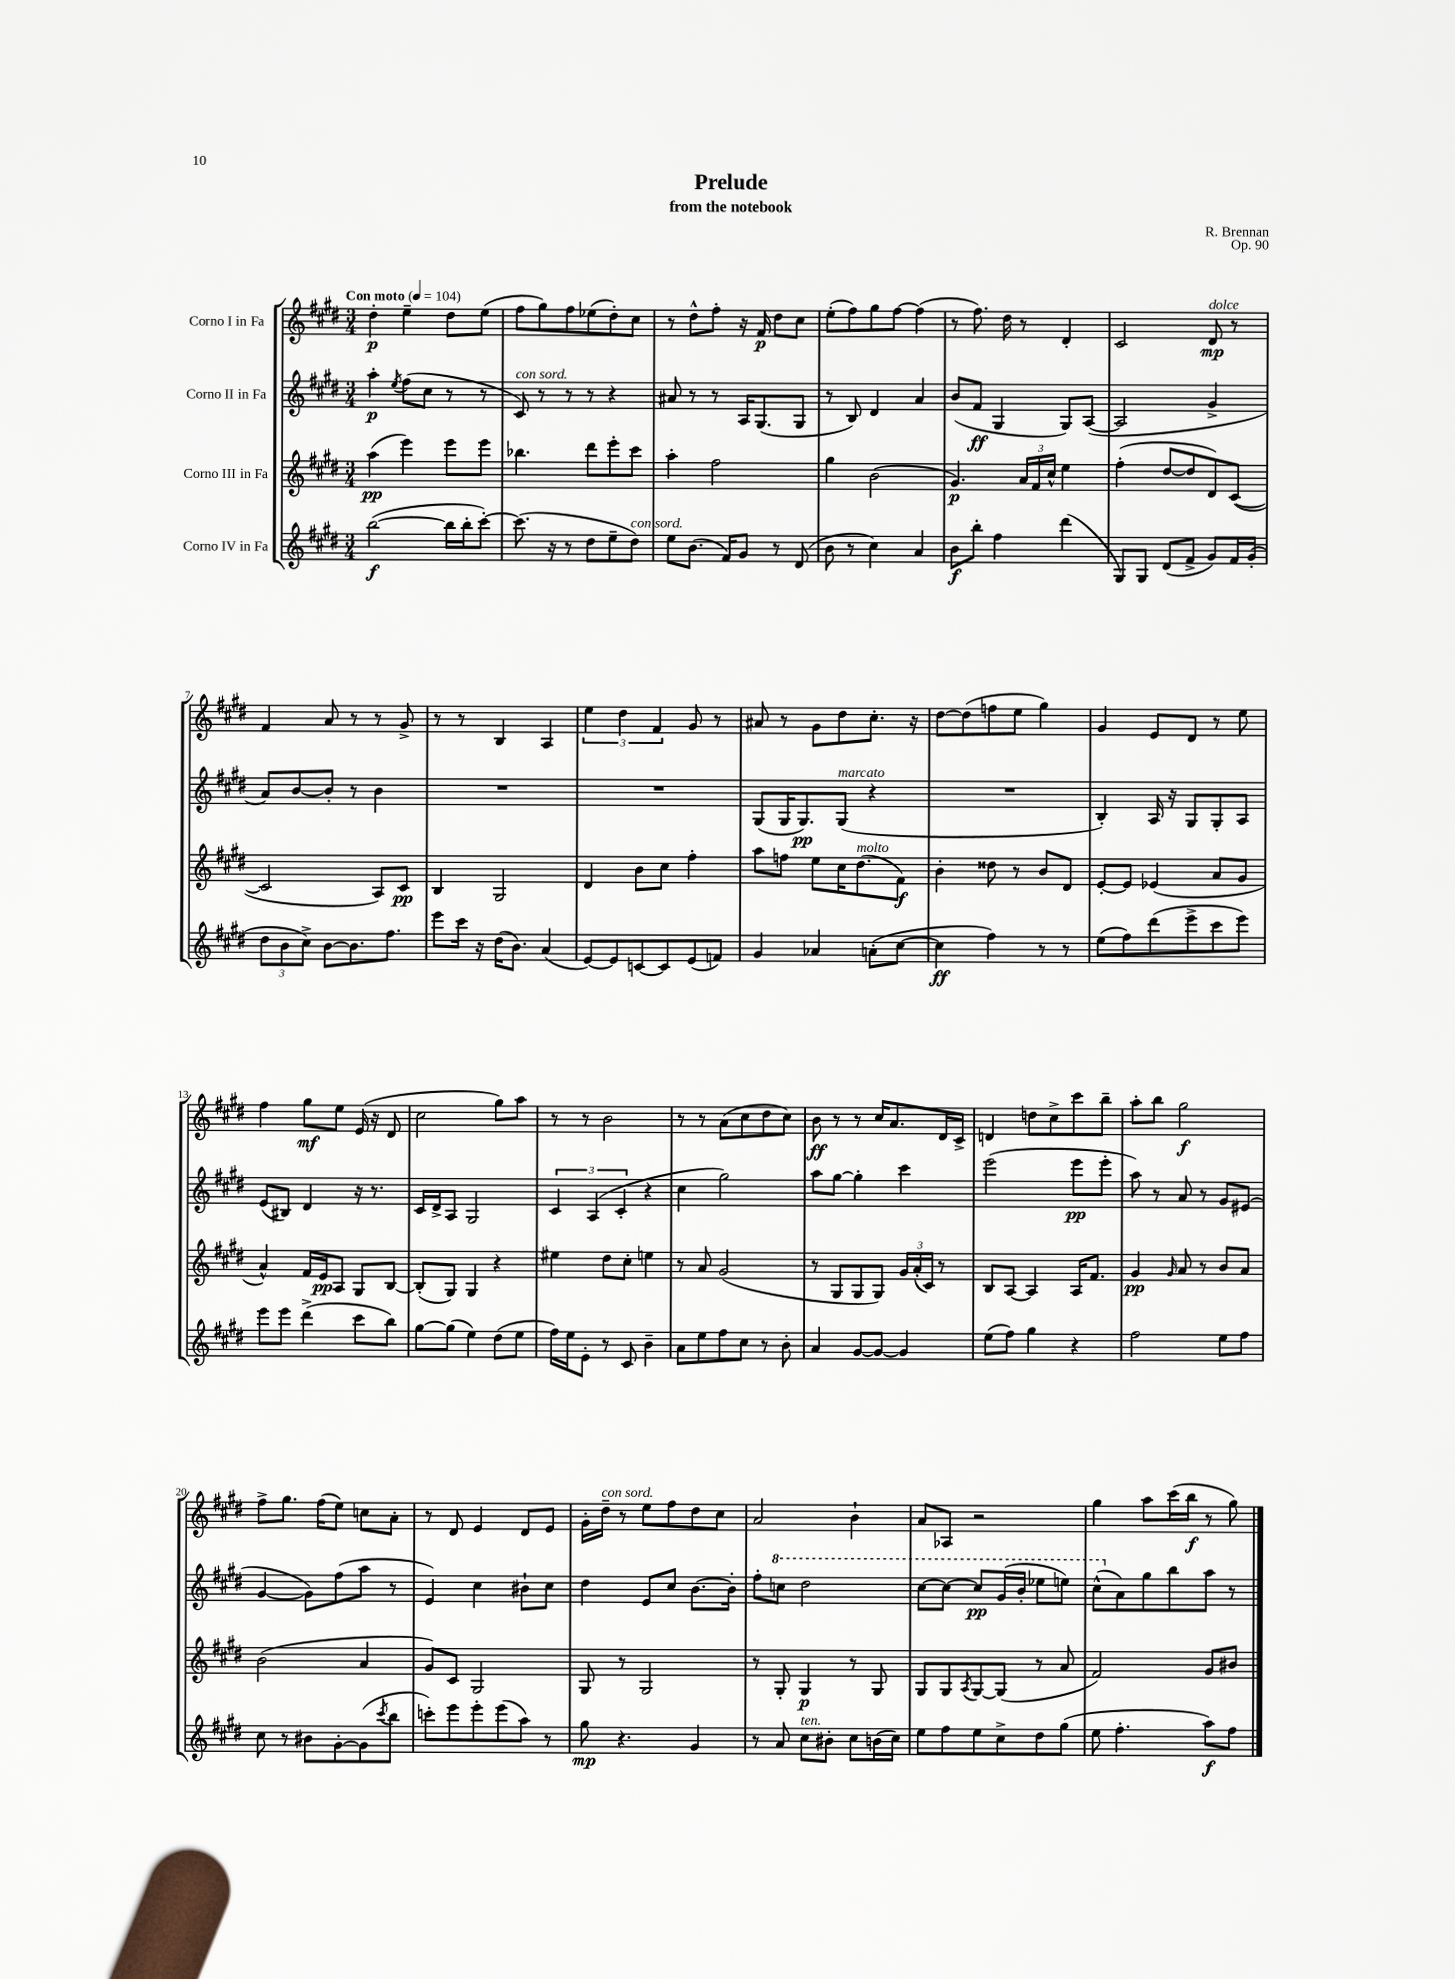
\header { title = "Prelude" composer = "R. Brennan" subtitle = "from the notebook" opus = "Op. 90" }
<<
\new StaffGroup <<
\new Staff = "s0" \with { instrumentName = "Corno I in Fa" } {
    \clef treble \key e \major \numericTimeSignature \time 3/4 \tempo "Con moto" 4 = 104
    dis''4-.\p e''4-- dis''8 e''8( |
    fis''8 gis''8) fis''8 ees''8( dis''8-.) cis''8 |
    r8 dis''8-^ fis''8-. r16 fis'16\p dis''8 cis''8 |
    e''8-.( fis''8) gis''8 fis''8~ fis''4( |
    r8 fis''8.) dis''16 r8 dis'4-. |
    cis'2 dis'8\mp^\markup { \italic "dolce" } r8 |
    fis'4 a'8 r8 r8 gis'8-> |
    r8 r8 b4 a4 |
    \tuplet 3/2 { e''4 dis''4 fis'4 } gis'8 r8 |
    ais'8 r8 gis'8 dis''8 cis''8.-. r16 |
    dis''8~ dis''8( f''8 e''8 gis''4) |
    gis'4 e'8 dis'8 r8 e''8 |
    fis''4 gis''8\mf e''8 e'16( r16 dis'8 |
    cis''2 gis''8) a''8 |
    r8 r8 b'2 |
    r8 r8 a'8( cis''8 dis''8 cis''8) |
    b'8\ff r8 r8 cis''16 a'8. dis'16 cis'16-> |
    d'4 d''8 cis''8-> cis'''8 b''8-- |
    a''8-. b''8 gis''2\f |
    fis''8-> gis''8. fis''16( e''8) c''8 a'8-. |
    r8 dis'8 e'4 dis'8 e'8 |
    gis'16-. dis''16--^\markup { \italic "con sord." } r8 e''8 fis''8 dis''8 cis''8 |
    a'2 b'4-! |
    a'8 aes8 r2 |
    gis''4 a''8 cis'''16( b''16\f r8 gis''8) \bar "|." |
}
\new Staff = "s1" \with { instrumentName = "Corno II in Fa" } {
    \clef treble \key e \major \numericTimeSignature \time 3/4
    a''4-.\p \acciaccatura { e''8 } fis''8( cis''8 r8 r8 |
    cis'8^\markup { \italic "con sord." }) r8 r8 r8 r4 |
    ais'8 r8 r8 a16 gis8.( gis8 |
    r8 b8) dis'4 a'4 |
    b'8( fis'8\ff gis4 gis8) a8~( |
    a2 gis'4-> |
    a'8) b'8~ b'8-. r8 b'4 |
    R2. |
    R2. |
    gis8( gis16 gis8.\pp) gis8^\markup { \italic "marcato" }( r4 |
    R2. |
    b4-.) a16 r16 gis8 gis8-. a8 |
    e'8( bis8) dis'4 r16 r8. |
    cis'16 dis'16-> a8 gis2 |
    \tuplet 3/2 { cis'4 a4( cis'4-. } r4 |
    cis''4 gis''2) |
    a''8 gis''8~ gis''4-. cis'''4 |
    e'''2( e'''8\pp e'''8-. |
    a''8) r8 a'8 r8 gis'8 eis'8( |
    gis'4~ gis'8) fis''8( a''8 r8 |
    e'4) cis''4 bis'8-! cis''8 |
    dis''4 e'8 cis''8 b'8.~ b'16-. |
    fis''8-. \ottava #1 c'''8 dis'''2 |
    cis'''8~ cis'''8~ cis'''8\pp gis''16( b''16-. ees'''8 e'''8) |
    cis'''8-^( \ottava #0 a'8) gis''8 b''8 a''8 r8 \bar "|." |
}
\new Staff = "s2" \with { instrumentName = "Corno III in Fa" } {
    \clef treble \key e \major \numericTimeSignature \time 3/4
    a''4\pp( e'''4) e'''8 e'''8 |
    bes''4. dis'''8 e'''8-. cis'''8 |
    a''4-. fis''2 |
    gis''4 b'2( |
    gis'4.\p) \tuplet 3/2 { a'16 fis'16 cis''16-^ } e''4 |
    fis''4-.( dis''8~ dis''8 dis'8) cis'8~( |
    cis'2 a8) cis'8\pp |
    b4 gis2 |
    dis'4 b'8 cis''8 fis''4-. |
    a''8 f''8 e''8 cis''16 dis''8.^\markup { \italic "molto" }( fis'8\f) |
    b'4-. disis''8 r8 b'8 dis'8 |
    e'8~-. e'8 ees'4( a'8 gis'8 |
    a'4-^) fis'16 e'16\pp a8 gis8 b8~ |
    b8-.( gis8) gis4 r4 |
    eis''4 dis''8 cis''8-. e''4 |
    r8 a'8 gis'2( |
    r8 gis8 gis8 gis8) \tuplet 3/2 { gis'16 a'16-.( cis'16) } r8 |
    b8 a8~ a4 a16 fis'8. |
    gis'4\pp \grace { gis'16 } a'8 r8 b'8 a'8 |
    b'2( a'4 |
    gis'8) cis'8 gis2 |
    gis8 r8 gis2 |
    r8 gis8-. gis4\p r8 gis8 |
    gis8 gis8 \acciaccatura { a8 } gis8~ gis8( r8 a'8 |
    fis'2) gis'8 bis'8 \bar "|." |
}
\new Staff = "s3" \with { instrumentName = "Corno IV in Fa" } {
    \clef treble \key e \major \numericTimeSignature \time 3/4
    b''2~\f( b''16 b''16-. cis'''8~-.) |
    cis'''8.( r16 r8 dis''8 e''8-- dis''8^\markup { \italic "con sord." }) |
    e''8 b'8.( fis'16) gis'8 r8 dis'8( |
    b'8 r8 cis''4) a'4 |
    b'8\f b''8-. fis''4 dis'''4( |
    gis8) gis8 dis'8( fis'8-> gis'8) fis'16 gis'16-.( |
    \tuplet 3/2 { dis''8 b'8 cis''8->) } b'8~ b'8. fis''8. |
    e'''8 cis'''16 r16 dis''16( b'8.) a'4( |
    e'8~) e'8 c'8~ c'8 e'8( f'8) |
    gis'4 aes'4 a'8-.( cis''8~ |
    cis''4\ff fis''4) r8 r8 |
    e''8( fis''8) dis'''8( e'''8-> cis'''8 e'''8) |
    e'''8 e'''8 dis'''4->( cis'''8 b''8) |
    gis''8~ gis''8( e''4) dis''8( e''8 |
    fis''16) e''16 e'8-. r8 cis'8 b'4-- |
    a'8 e''8 fis''8 cis''8 r8 b'8-. |
    a'4 gis'8~ gis'8~ gis'4 |
    e''8( fis''8) gis''4 r4 |
    fis''2 e''8 fis''8 |
    cis''8 r8 bis'8 gis'8~-. gis'8( \acciaccatura { cis'''8 } b''8 |
    c'''8-.) e'''8 e'''8-. e'''8( a''8) r8 |
    gis''8\mp r4. gis'4 |
    r8 a'8 cis''8^\markup { \italic "ten." } bis'8-. cis''8 b'16( cis''16) |
    e''8 fis''8 e''8 cis''8-> dis''8 gis''8( |
    e''8 fis''4.-. a''8\f) fis''8 \bar "|." |
}
>>
>>
